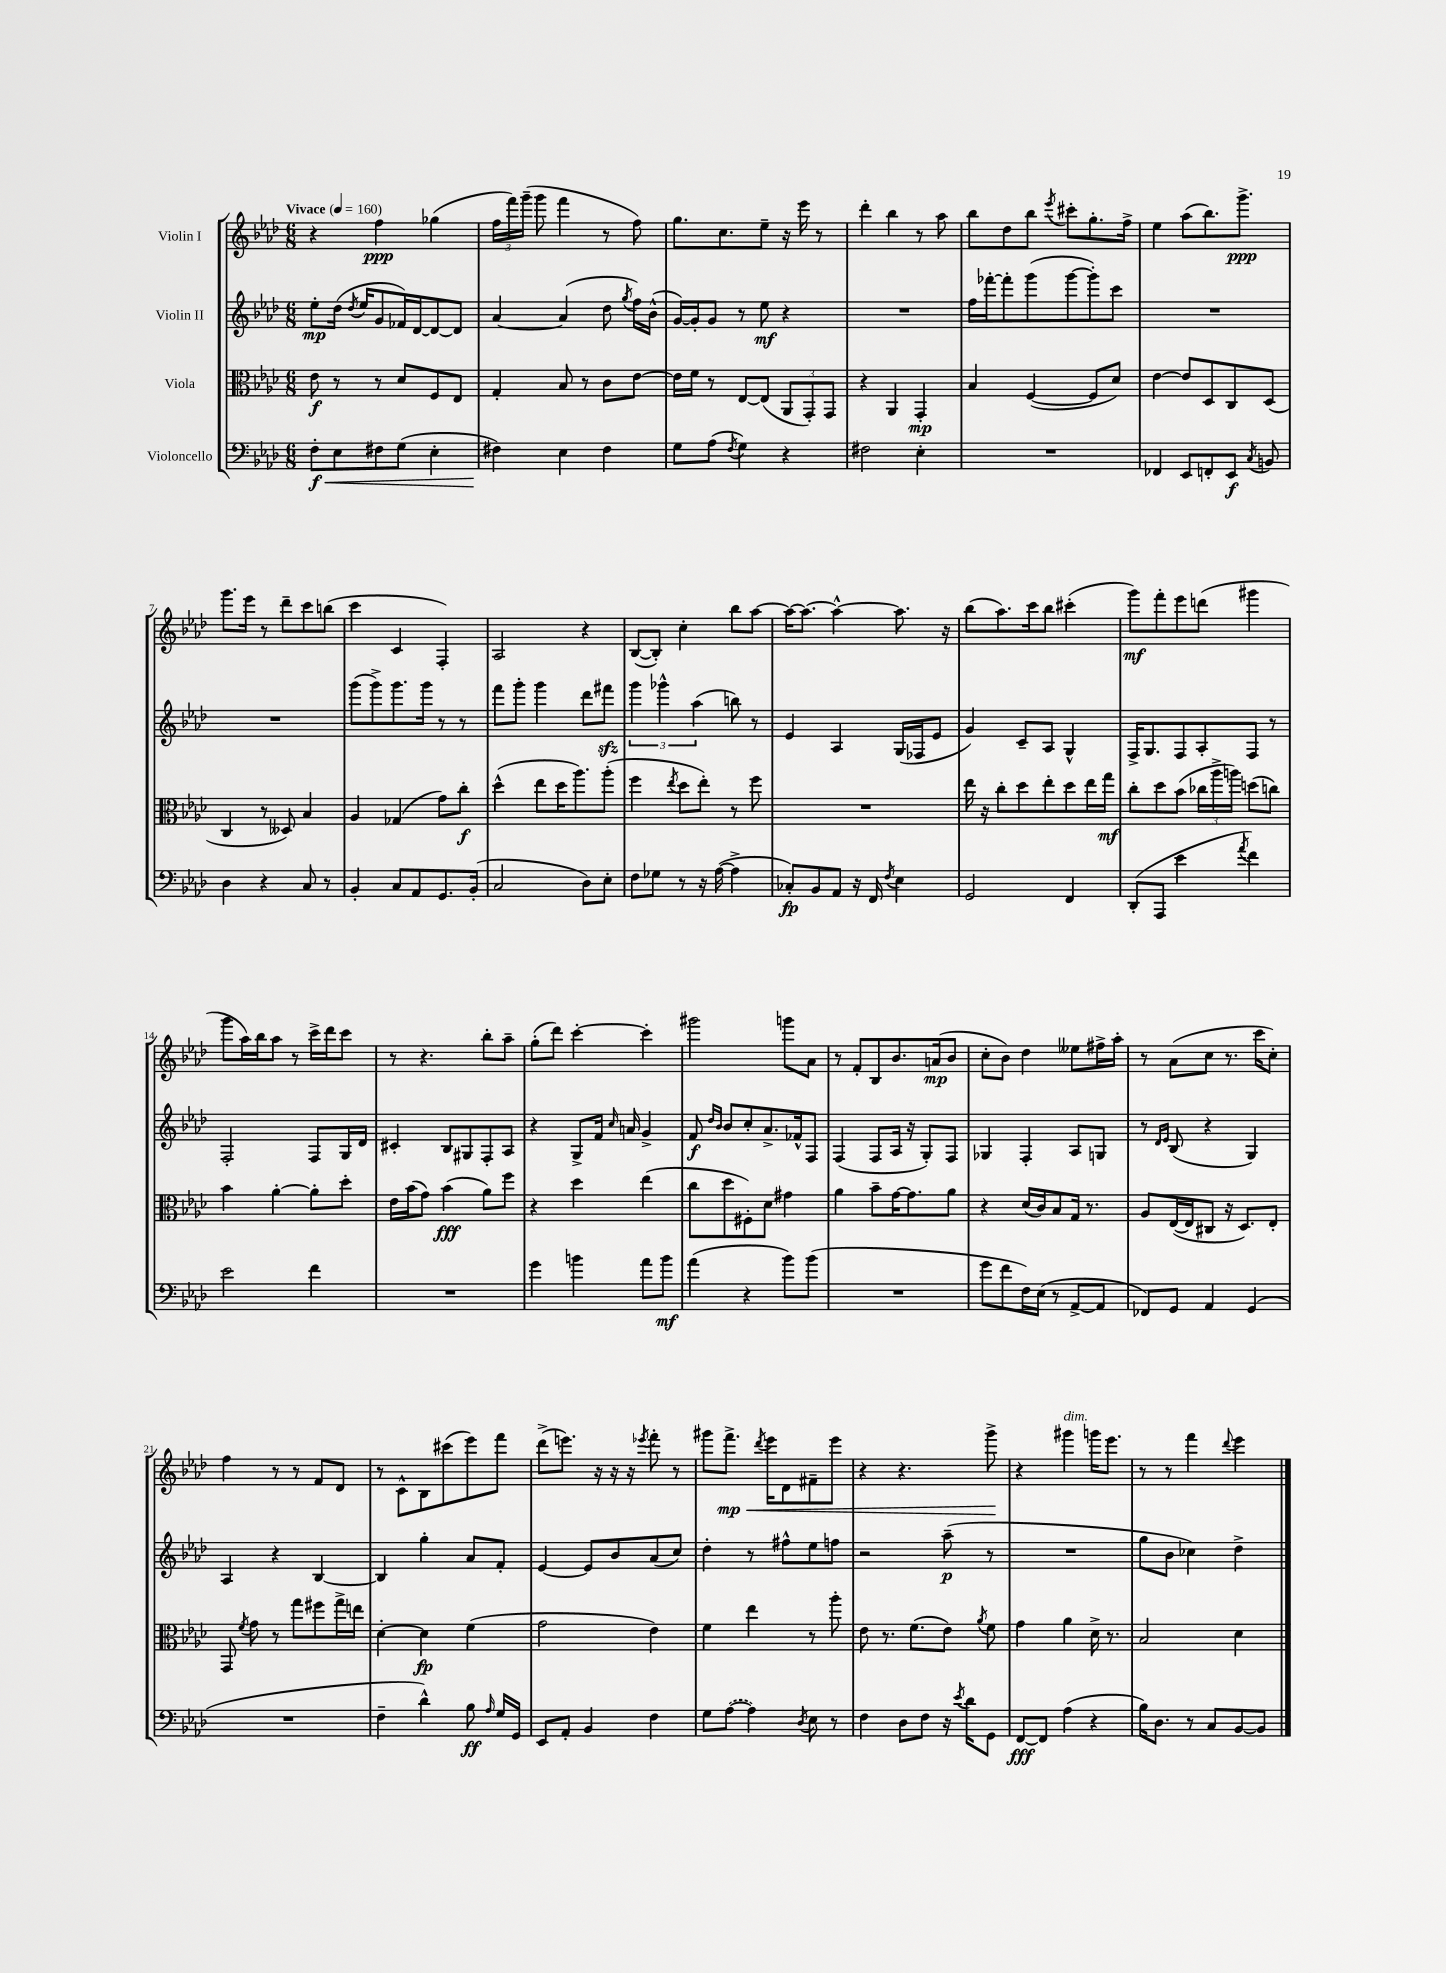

**kern	**dynam	**kern	**dynam	**kern	**dynam	**kern	**dynam
*part4	*part4	*part3	*part3	*part2	*part2	*part1	*part1
*staff4	*staff4	*staff3	*staff3	*staff2	*staff2	*staff1	*staff1
*I"Violoncello	*	*I"Viola	*	*I"Violin II	*	*I"Violin I	*
*clefF4	*	*clefC3	*	*clefG2	*	*clefG2	*
*k[b-e-a-d-]	*	*k[b-e-a-d-]	*	*k[b-e-a-d-]	*	*k[b-e-a-d-]	*
*M6/8	*	*M6/8	*	*M6/8	*	*M6/8	*
*MM160	*	*MM160	*	*MM160	*	*MM160	*
=1	=1	=1	=1	=1	=1	=1	=1
!	!	!	!	!	!	!LO:TX:a:B:t=Vivace	!
!	!LO:HP:b	!	!	!	!	!	!
8F'\L	< f	8e-\	f	8ee-'\L	mp	4r	.
8E-\	.	8r	.	(16dd-\Jk	.	.	.
.	.	.	.	8qdd-/	.	.	.
.	.	.	.	16ee-/KL	.	.	.
8F#X\	.	8r	.	8g/	.	4ff\	ppp
(8G\J	.	8d-/L	.	16f-X/L)	.	.	.
.	.	.	.	[16d-/J	.	.	.
4E-'\	.	8F/	.	8d-/_	.	(4gg-X\	.
.	.	8E-/J	.	8d-/J]	.	.	.
=2	=2	=2	=2	=2	=2	=2	=2
4F#X\)	.	4G'/	.	[4a-/	.	24ff\LL	.
.	.	.	.	.	.	24fff\)	.
.	.	.	.	.	.	(24ggg~\JJ	.
.	.	.	.	.	.	8ggg\	.
4E-\	[	8B-/	.	(4a-/]	.	4fff\	.
.	.	8r	.	.	.	.	.
4F#\	.	8c\L	.	8dd-\	.	8r	.
.	.	.	.	8qgg/	.	.	.
.	.	[8e-\J	.	16ff\LL)	.	8ff\)	.
.	.	.	.	(16b-^^\JJ	.	.	.
=3	=3	=3	=3	=3	=3	=3	=3
8G\L	.	16e-\LL]	.	[16g/LL)	.	8.gg\L	.
.	.	16f\JJ	.	16g'/J]	.	.	.
(8A-\J	.	8r	.	8g/J	.	.	.
.	.	.	.	.	.	8.cc\	.
8qF/	.	.	.	.	.	.	.
4G\)	.	[8E-/L	.	8r	.	.	.
.	.	(8E-/J]	.	8ee-\	mf	8ee-~\J	.
4r	.	12AA-/L	.	4r	.	16r	.
.	.	.	.	.	.	16eee-\	.
.	.	12GG'/)	.	.	.	.	.
.	.	.	.	.	.	8r	.
.	.	12GG/J	.	.	.	.	.
=4	=4	=4	=4	=4	=4	=4	=4
2F#X\	.	4r	.	2.r	.	4ddd-'\	.
.	.	4AA-/	.	.	.	4bb-\	.
4E-'\	.	4GG'/	mp	.	.	8r	.
.	.	.	.	.	.	8aa-\	.
=5	=5	=5	=5	=5	=5	=5	=5
2.r	.	4B-/	.	16ff\LL	.	8bb-\L	.
.	.	.	.	[16fff-X'\J	.	.	.
.	.	.	.	8fff-'\]	.	8dd-\	.
.	.	([4F/	.	(8ggg\	.	8bb-\J	.
.	.	.	.	.	.	8qeee-/	.
.	.	.	.	[8ggg\	.	8ccc#X'\L	.
.	.	8F/L]	.	8ggg'\])	.	8.gg'\	.
.	.	8d-/J)	.	8ccc\J	.	.	.
.	.	.	.	.	.	16ff^\Jk	.
=6	=6	=6	=6	=6	=6	=6	=6
4FF-X/	.	[4e-\	.	2.r	.	4ee-\	.
8EE-/L	.	8e-/L]	.	.	.	(8aa-\L	.
8FFn'/	.	8D-/	.	.	.	8.bb-\)	.
8EE-/J	f	8C/	.	.	.	.	.
.	.	.	.	.	.	8.ggg^\J	ppp
8qC/	.	.	.	.	.	.	.
8BBn/	.	(8D-/J	.	.	.	.	.
!!LO:LB:g=z
=7	=7	=7	=7	=7	=7	=7	=7
4D-\	.	4C/	.	2.r	.	8.ggg\L	.
.	.	.	.	.	.	16eee-\Jk	.
4r	.	8r	.	.	.	8r	.
.	.	8D--X/)	.	.	.	8ddd-~\L	.
8C/	.	4B-/	.	.	.	8ccc\	.
8r	.	.	.	.	.	(8bbn\J	.
=8	=8	=8	=8	=8	=8	=8	=8
4BB-'/	.	4A-/	.	(8ggg\L	.	4ccc\	.
.	.	.	.	8ggg^\)	.	.	.
8C/L	.	(4G-X/	.	8.ggg\	.	4c/	.
8AA-/	.	.	.	.	.	.	.
.	.	.	.	16ggg\Jk	.	.	.
8.GG/	.	8g\L)	.	8r	.	4F'/)	.
.	.	8cc'\J	f	8r	.	.	.
(16BB-'/Jk	.	.	.	.	.	.	.
=9	=9	=9	=9	=9	=9	=9	=9
2C/	.	(4dd-^^\	.	8fff\L	.	2A-/	.
.	.	.	.	8ggg'\J	.	.	.
.	.	8ee-\L	.	4ggg\	.	.	.
.	.	16dd-\K	.	.	.	.	.
.	.	8.aa-\)	.	.	.	.	.
8D-\L)	.	.	.	8ddd-\L	.	4r	.
8E-'\J	.	(8aa-'\J	.	8fff#Xzz\J	.	.	.
=10	=10	=10	=10	=10	=10	=10	=10
8F\L	.	4ff\	.	6ggg\	.	([8B-/L	.
8G-X\J	.	.	.	.	.	8B-'/J])	.
.	.	.	.	6ggg-X^^\	.	.	.
.	.	8qee-/	.	.	.	.	.
8r	.	8dd-\L	.	.	.	4cc'\	.
.	.	.	.	(6aa-\	.	.	.
16r	.	8ee-'\J)	.	.	.	.	.
([16A-\	.	.	.	.	.	.	.
4A-^\]	.	8r	.	8bbn\)	.	8bb-\L	.
.	.	8ff\	.	8r	.	[8aa-\J	.
=11	=11	=11	=11	=11	=11	=11	=11
8C-X'/L)	fp	2.r	.	4e-/	.	16aa-\KL_	.
.	.	.	.	.	.	8.aa-\J_	.
8BB-/	.	.	.	.	.	.	.
8AA-/J	.	.	.	4A-/	.	4aa-^^\_	.
16r	.	.	.	.	.	.	.
16FF/	.	.	.	.	.	.	.
8qF/	.	.	.	.	.	.	.
4E-\	.	.	.	(16G/LL	.	8.aa-\]	.
.	.	.	.	16F-X/J	.	.	.
.	.	.	.	8e-/J	.	.	.
.	.	.	.	.	.	16r	.
=12	=12	=12	=12	=12	=12	=12	=12
2GG/	.	16ee-\	.	4g/)	.	(8bb-\L	.
.	.	16r	.	.	.	.	.
.	.	8cc'\L	.	.	.	8.aa-\)	.
.	.	8dd-\	.	8c~/L	.	.	.
.	.	.	.	.	.	16ccc\k	.
.	.	8ee-'\	.	8A-/J	.	8bb-\J	.
4FF/	.	8dd-\	.	4G^^/	.	(4ccc#X'\	.
.	.	16ee-\L	.	.	.	.	.
.	.	16gg\JJ	mf	.	.	.	.
=13	=13	=13	=13	=13	=13	=13	=13
(8DD-'/L	.	8cc'\L	.	16F^/KL	.	8ggg\L)	mf
.	.	.	.	8.G/	.	.	.
8AAA-/J	.	8dd-\	.	.	.	8fff'\	.
4e-\	.	(8b-\J	.	8F/	.	8eee-\	.
.	.	24cc-X\LL	.	8A-'/	.	(8dddn\J	.
.	.	24aa-^\	.	.	.	.	.
.	.	24aan\JJ)	.	.	.	.	.
8qa-/	.	.	.	.	.	.	.
4f\)	.	(8ddn\L	.	8F/J	.	4ggg#X\	.
.	.	8ccn\J)	.	8r	.	.	.
!!LO:LB:g=z
=14	=14	=14	=14	=14	=14	=14	=14
2e-\	.	4b-\	.	2F'/	.	8ggg\L	.
.	.	.	.	.	.	16aa-\L)	.
.	.	.	.	.	.	16bb-\J	.
.	.	[4a-'\	.	.	.	8aa-\J	.
.	.	.	.	.	.	8r	.
4f\	.	8a-'\L]	.	8F/L	.	16ccc^\LL	.
.	.	.	.	.	.	16ddd-\J	.
.	.	8dd-'\J	.	16G/L	.	8ccc\J	.
.	.	.	.	16d-/JJ	.	.	.
=15	=15	=15	=15	=15	=15	=15	=15
2.r	.	16e-\LL	.	4c#X'/	.	8r	.
.	.	(16b-\J	.	.	.	.	.
.	.	8g\J)	.	.	.	4.r	.
.	.	(4b-\	fff	8B-/L	.	.	.
.	.	.	.	8G#X/	.	.	.
.	.	8a-\L)	.	8F'/	.	8bb-'\L	.
.	.	8ff\J	.	8A-/J	.	8aa-~\J	.
=16	=16	=16	=16	=16	=16	=16	=16
4g\	.	4r	.	4r	.	(8gg'\L	.
.	.	.	.	.	.	8ddd-\J)	.
4bn\	.	4dd-\	.	8G^/L	.	[4ccc'\	.
.	.	.	.	16f/Jk	.	.	.
.	.	.	.	16qqcc/	.	.	.
.	.	.	.	16an/	.	.	.
8a-\L	.	(4ee-\	.	4g^/	.	4ccc'\]	.
8b\J	mf	.	.	.	.	.	.
=17	=17	=17	=17	=17	=17	=17	=17
(4a-\	.	8cc\L	.	8f/	f	2ggg#X\	.
.	.	.	.	16qqdd-/LL	.	.	.
.	.	.	.	16qqb-/JJ	.	.	.
.	.	8dd-\	.	8b-/L	.	.	.
4r	.	8F#X'\)	.	8cc'/	.	.	.
.	.	8d-\J	.	8.a-^/	.	.	.
8b-\L)	.	4g#X\	.	.	.	8gggn\L	.
.	.	.	.	16f-X^^/k	.	.	.
(8b-\J	.	.	.	8F/J	.	8a-\J	.
=18	=18	=18	=18	=18	=18	=18	=18
2.r	.	4a-\	.	(4F/	.	8r	.
.	.	.	.	.	.	8f'/L	.
.	.	8b-~\L	.	8F/L	.	8B-/	.
.	.	[16g\K	.	16A-/Jk	.	8.b-/	.
.	.	8.g\]	.	16r	.	.	.
.	.	.	.	8G'/L)	.	.	.
.	.	.	.	.	.	(16an/k	mp
.	.	8a-\J	.	8F/J	.	8b-/J	.
=19	=19	=19	=19	=19	=19	=19	=19
8g\L	.	4r	.	4G-X/	.	8cc'\L	.
8f\	.	.	.	.	.	8b-\J)	.
16F\L)	.	(16d-/LL	.	4F'/	.	4dd-\	.
(16E-\JJ	.	16c/J)	.	.	.	.	.
8r	.	8B-/	.	.	.	.	.
[8AA-^/L	.	16G/Jk	.	8A-/L	.	8ee--X\L	.
.	.	8.r	.	.	.	.	.
8AA-/J]	.	.	.	8Gn/J	.	16ff#X^\L	.
.	.	.	.	.	.	16aa-'\JJ	.
=20	=20	=20	=20	=20	=20	=20	=20
8FF-X/L)	.	8A-/L	.	8r	.	8r	.
.	.	.	.	16qqd-/LL	.	.	.
.	.	.	.	16qqe-/JJ	.	.	.
8GG/J	.	([16E-/L	.	(8B-/	.	(8a-\L	.
.	.	16E-/J]	.	.	.	.	.
4AA-/	.	8C#X/J	.	4r	.	8cc\J	.
.	.	16r	.	.	.	8.r	.
.	.	8.D-/L)	.	.	.	.	.
(4GG/	.	.	.	4G/)	.	.	.
.	.	.	.	.	.	16ccc\KL	.
.	.	8E-'/J	.	.	.	8cc'\J)	.
!!LO:LB:g=z
=21	=21	=21	=21	=21	=21	=21	=21
2.r	.	8GG/	.	4A-/	.	4ff\	.
.	.	8qf/	.	.	.	.	.
.	.	8g\	.	.	.	.	.
.	.	8r	.	4r	.	8r	.
.	.	8gg\L	.	.	.	8r	.
.	.	8ff#X\	.	[4B-/	.	8f/L	.
.	.	16gg^\L	.	.	.	8d-/J	.
.	.	16een\JJ	.	.	.	.	.
=22	=22	=22	=22	=22	=22	=22	=22
4F~\	.	[4d-'\	.	4B-/]	.	8r	.
.	.	.	.	.	.	8c^^\L	.
4d-^^\)	.	4d-\]	fp	4gg'\	.	8B-\	.
.	.	.	.	.	.	(8ccc#X\	.
8B-\	ff	(4f\	.	8a-/L	.	8eee-\)	.
16qqA-/	.	.	.	.	.	.	.
16G/LL	.	.	.	8f'/J	.	8fff\J	.
16GG/JJ	.	.	.	.	.	.	.
=23	=23	=23	=23	=23	=23	=23	=23
8EE-/L	.	2g\	.	[4e-/	.	(8ddd-^\L	.
8AA-'/J	.	.	.	.	.	8.eeen\J)	.
4BB-/	.	.	.	8e-/L]	.	.	.
.	.	.	.	.	.	16r	.
.	.	.	.	8b-/	.	16r	.
.	.	.	.	.	.	16r	.
.	.	.	.	.	.	8qeee-X/	.
4F\	.	4e-\)	.	(8a-/	.	8fff'\	.
.	.	.	.	8cc/J)	.	8r	.
=24	=24	=24	=24	=24	=24	=24	=24
8G\L	.	4f\	.	4dd-'\	.	8ggg#X\L	.
!	!	!	!	!	!	!	!LO:HP:b
([8A-\J	.	.	.	.	.	8.fff^\J	< mp
4A-\])	.	4ee-\	.	8r	.	.	.
.	.	.	.	.	.	8qddd-/	.
.	.	.	.	.	.	16eee-\KL	.
.	.	.	.	8ff#X^^\L	.	8d-\	.
8qD-/	.	.	.	.	.	.	.
8E-\	.	8r	.	8ee-\	.	8f#X~\	.
8r	.	8aa-'\	.	8ffn\J	.	8eee-\J	.
=25	=25	=25	=25	=25	=25	=25	=25
4F\	.	8e-\	.	2r	.	4r	.
.	.	8.r	.	.	.	.	.
8D-\L	.	.	.	.	.	4.r	.
.	.	(8.f\L	.	.	.	.	.
8F\J	.	.	.	.	.	.	.
16r	.	8e-\J)	.	(8aa-~\	p	.	.
8qe-/	.	.	.	.	.	.	.
16d-\KL	.	.	.	.	.	.	.
.	.	8qa-/	.	.	.	.	.
8GG\J	.	8f\	.	8r	.	8ggg^\	.
.	.	.	.	.	.	.	[
=26	=26	=26	=26	=26	=26	=26	=26
[8FF/L	fff	4g\	.	2.r	.	4r	.
8FF/J]	.	.	.	.	.	.	.
!	!	!	!	!	!	!LO:TX:a:i:t=dim.	!
(4A-\	.	4a-\	.	.	.	4ggg#X\	.
4r	.	16d-^\	.	.	.	16gggn\KL	.
.	.	8.r	.	.	.	8.eee-\J	.
=27	=27	=27	=27	=27	=27	=27	=27
16B-\KL)	.	2B-/	.	8gg\L	.	8r	.
8.D-\J	.	.	.	.	.	.	.
.	.	.	.	8b-\J	.	8r	.
8r	.	.	.	4cc-X\)	.	4fff\	.
8C/L	.	.	.	.	.	.	.
.	.	.	.	.	.	8qqddd-/	.
[8BB-/	.	4d-\	.	4dd-^\	.	4eee-\	.
8BB-/J]	.	.	.	.	.	.	.
==	==	==	==	==	==	==	==
*-	*-	*-	*-	*-	*-	*-	*-
